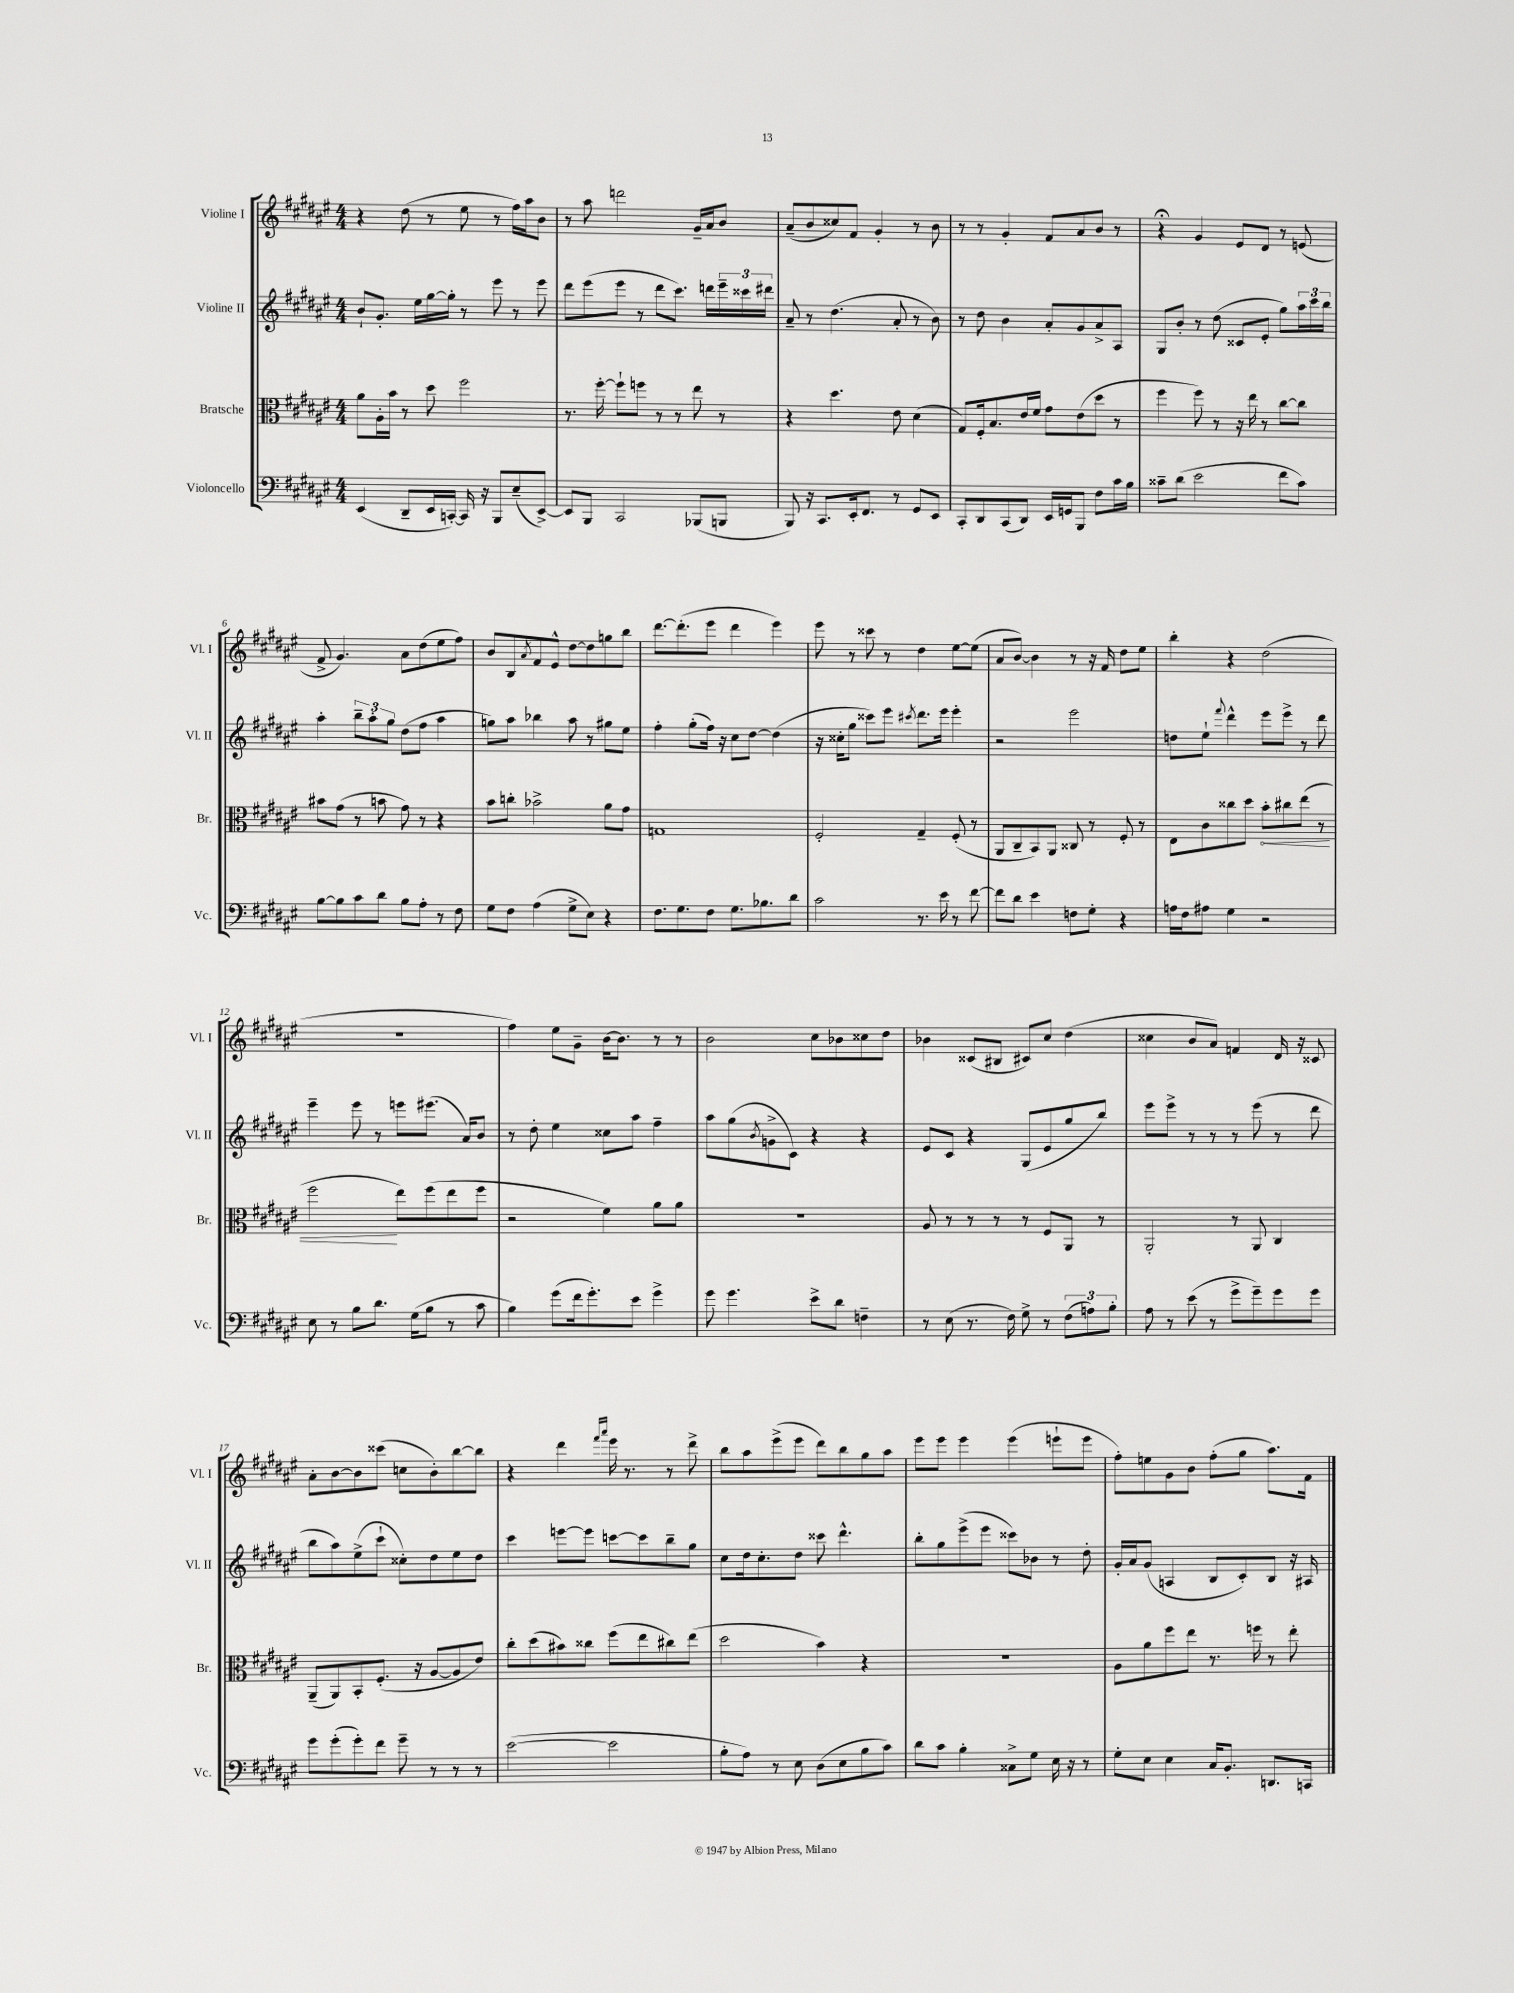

**kern	**kern	**kern	**kern
*staff4	*staff3	*staff2	*staff1
*clefF4	*clefC3	*clefG2	*clefG2
*k[f#c#g#d#a#e#]	*k[f#c#g#d#a#e#]	*k[f#c#g#d#a#e#]	*k[f#c#g#d#a#e#]
*M4/4	*M4/4	*M4/4	*M4/4
(4EE#/	8a#\L	8b`/L	4r
.	16A#'\L	8.g#'/J	.
.	16b\JJ	.	.
8DD#~/L	8r	.	(8dd#\
.	.	16ee#\LL	.
16EE#/L	8dd#\	[16gg#\	8r
[16CC'/JJ)	.	16gg#'\]JJ	.
16CC/]	2ff#\	8r	8ee#\
16r	.	.	.
8BBB/L	.	8eee#\	8r
(8E#~/	.	8r	16ff#\LL)
.	.	.	16aa#\J
[8EE#^/J)	.	8eee#\	8b\J
=	=	=	=
8EE#/]L	8.r	8ddd#\L	8r
8BBB/J	.	(8eee#\	8aa#\
.	[16ff#'\	.	.
2CC#/	8ff#`\]L	8eee#\J	2ddd\
.	8ff\J	8r	.
.	8r	8ddd#\L	.
.	8r	8.ccc#\J)	.
(8BBB-/L	8ee#\	.	16g#~/LL
.	.	16ddd\LL	16a#/J
8BBB/J	8r	24eee#~\	8b/J
.	.	24ccc##\	.
.	.	24ddd#\JJ	.
=	=	=	=
8BBB/)	4r	8a#~/	(8a#~/L
16r	.	8r	8b/
8.CC#/L	.	.	.
.	4.dd#\	(4.dd#\	8cc##/)
16EE#'/k	.	.	8f#/J
8.FF#/J	.	.	.
.	.	.	4g#'/
8r	8e#\	8a#'/	.
8GG#/L	(4d#\	8r	8r
8EE#/J	.	8b\)	8b\
=	=	=	=
8CC#'/L	8G#/L)	8r	8r
8DD#/	16F#'/k	8dd#\	8r
.	8.B/	.	.
(8CC#/	.	4b\	4g#'/
8DD#/J)	16e#/L	.	.
.	16f#/JJ	.	.
16EE#/LL	8g#\L	8a#'/L	8f#/L
16GG/J	.	.	.
8BBB/J	(8e#\	8g#/	8a#/
8F#\L	8dd#\J	8a#^/	8b/J
16c#\L	8r	8A#/J	8r
16B\JJ	.	.	.
=	=	=	=
8c##~\L	4ff#\	8G#/L	4r;
(8d#\J	.	8b'/J	.
2e#\	8ff#\)	8r	4g#/
.	8r	(8dd#\	.
.	16r	8c##/L	8e#/L
.	16ee#\	.	.
.	8r	8e#'/J	8d#/J
8f#\L	[8cc#\L	8gg#\L)	8r
8c##\J)	8cc#\]J	24aa#\L	(8e/
.	.	24ccc#\	.
.	.	24bb\JJ	.
=	=	=	=
[8B\L	8b#\L	4aa#'\	8f#^/
8B\]	(8g#\J	.	4.g#/)
8c#\	8r	12bb~\L	.
.	.	12aa#'\	.
8d#\J	8b\	.	.
.	.	12gg#\J	.
8B\L	8g#\)	(8dd#\L	8a#\L
8A#'\J	8r	8ff#\J	(8dd#\
8r	4r	4aa#\	8ee#\
8F#\	.	.	8ff#\J)
=	=	=	=
8G#\L	8b\L	8gg\L)	8b/L
8F#\J	8cc'\J	8aa#\J	8B/
.	.	.	8qa#/
(4A#\	2b-^\	4bb-\	8f#/
.	.	.	8e#^^/J
8G#^\L	.	8aa#\	[8dd#\L
8E#\J)	.	8r	8dd#\]
4r	8a#\L	8gg#\L	8gg\
.	8g#\J	8ee#\J	8bb\J
=	=	=	=
8.F#\L	1G	4ff#'\	[8.ddd#\L
8.G#\	.	.	(8.ddd#'\]
.	.	(8gg#'\L	.
8F#\J	.	16ff#\Jk)	8eee#\J
.	.	16r	.
8.G#\L	.	8cc#\L	4ddd#\
.	.	[8dd#\J	.
8.B-\	.	.	.
.	.	(4dd#\]	4eee#\)
8d#\J	.	.	.
=	=	=	=
2c#\	2F#'/	16r	8eee#\
.	.	16cc##'\LK	.
.	.	8gg#\J	8r
.	.	8ccc##\L)	8ccc##\
.	.	8eee#\J	8r
.	.	8qccc#/	.
8.r	4G#~/	8.ddd#\L	4dd#\
16e#\	.	16eee#\Jk	.
8r	(8F#'/	4eee#'\	[8ee#\L
[8f#\	8r	.	(8ee#\]J
=	=	=	=
8f#\]L	8AA#/L	2r	8a#/L
8d#\J	8C#~/	.	[8b/J)
4e#\	8BB/)	.	4b\]
.	8AA#/J	.	.
8F\L	8C##/	2eee#\	8r
8G#'\J	8r	.	16r
.	.	.	16f#/
4r	8F#'/	.	8dd#\L
.	8r	.	8ee#\J
=	=	=	=
16A\LL	8E#\L	8dd\L	4bb'\
16F#\J	.	.	.
8A#\J	8c#\	8ee#`\J	.
.	.	8qqfff#/	.
4G#\	8cc##\	4ddd#^^\	4r
.	8dd#\J	.	.
2r	8b'\L	8eee#\L	(2dd#\
.	8cc#\	8eee#^\J	.
.	(8ee#\J	8r	.
.	8r	8ddd#\	.
=	=	=	=
8E#\	2ff#\	4eee#~\	1r
8r	.	.	.
8B\L	.	8eee#\	.
8.d#\J	.	8r	.
.	8ee#\L)	8eee\L	.
(16G#\LK	.	.	.
8B\J	(8ff#\	(8.eee#\J	.
8r	8ee#\	.	.
.	.	16a#/LK)	.
8c#\	8ff#\J	8b/J	.
=	=	=	=
4B\)	2r	8r	4ff#\)
.	.	8dd#'\	.
(8g#\L	.	4ee#\	8ee#\L
16f#\k	.	.	8g#~\J
8.g#'\)	.	.	.
.	4f#\)	8cc##\L	[16b\LK
.	.	.	8.b\]J
8e#\J	.	8aa#\J	.
4g#^\	8a#\L	4ff#~\	8r
.	8a#\J	.	8r
=	=	=	=
8g#\	1r	8aa#\L	2b\
4.g#\	.	(8gg#\	.
.	.	8qb/	.
.	.	8g^\	.
.	.	8c#\J)	.
8e#^\L	.	4r	8cc#\L
8d#\J	.	.	8b-\
4F~\	.	4r	8cc##\
.	.	.	8dd#\J
=	=	=	=
8r	8A#/	8e#/L	4b-\
(8E#\	8r	8c#/J	.
8.r	8r	4r	(8c##/L
.	8r	.	8B#/J
16F#\)	.	.	.
8G#^\	8r	(8G#/L	8c#/L)
8r	8F#/L	8e#/	8cc#/J
(12F#\L	8AA#/J	8gg#/	(4dd#\
12A\)	.	.	.
.	8r	8bb/J)	.
12B'\J	.	.	.
=	=	=	=
8A#\	2AA#'/	8eee#\L	4cc##\
8r	.	8eee#^\J	.
(8e#\	.	8r	8b/L
8r	.	8r	8a#/J)
8g#^\L	8r	8r	4f/
8g#~\)	8AA#/	(8eee#\	.
8g#\	4C#/	8r	16d#/
.	.	.	16r
8g#\J	.	8ddd#\	8c##/
=	=	=	=
8g#\L	(8AA#~/L	8bb\L	8a#'\L
(8g#'\	8AA#/)	8aa#\)	[8b\
8g#'\)	8BB'/	(8ee#^\	8b\]
8f#\J	(8.F#'/J	8ccc#`\J	(8ccc##\J
8g#~\	.	8cc##'\L)	8cc\L
.	16r	.	.
8r	[8A#/L	8dd#\	8b'\)
8r	8A#/]	8ee#\	[8bb\
8r	8e#/J)	8dd#\J	8bb\]J
=	=	=	=
([2e#\	8cc#'\L	4ccc#\	4r
.	(8dd#\	.	.
.	8b#\)	[8eee\L	4ddd#\
.	8cc##\J	8eee\]J	.
.	.	.	16qqfff#/LL
.	.	.	16qqaaa#/JJ
2e#\]	(8ff#\L	[8ccc\L	16eee#\
.	.	.	8.r
.	8ee#\	8ccc\]	.
.	8cc#\)	8bb~\	8r
.	(8ee#\J	8gg#\J	8ddd#^\
=	=	=	=
8B'\L	2dd#\	8cc#\L	8bb\L
8A#\J)	.	16dd#\k	8aa#\
.	.	8.cc#'\	.
8r	.	.	(8eee#^\
8E#\	.	8dd#\J	8eee#\J
(8D#\L	4b\)	8ccc##\	8ddd#\L)
8E#\	.	4.ddd#^^\	8bb\
8B\	4r	.	8gg#\
8c#\J)	.	.	8aa#\J
=	=	=	=
8d#\L	1r	8bb'\L	8eee#\L
8c#\J	.	8gg#\	8eee#\J
4B'\	.	(8eee#^\	4eee#\
.	.	8eee#\J	.
8C##^\L	.	8ccc##\L)	(4eee#\
8G#\J	.	8b-\J	.
16E#\	.	8r	8eee`\L
16r	.	.	.
8r	.	8dd#'\	8eee\J
=	=	=	=
8G#'\L	8A#\L	16g#'/LL	8ff#'\L)
.	.	16a#/J	.
8E#\J	8a#\	(8g#/J	8ee\
4E#\	8ff#\	4A/	8g#\
.	8ee#\J	.	8b\J
16C#/LK	8.r	8B/L	(8ff#'\L
8.BB'/J	.	.	.
.	.	8c#'/)	8gg#\J
.	16ff\	.	.
8.DD/L	8r	8B/J	8.aa#\L)
.	8ee#'\	16r	.
16CC/Jk	.	16A#/	16f#\Jk
==	==	==	==
*-	*-	*-	*-
